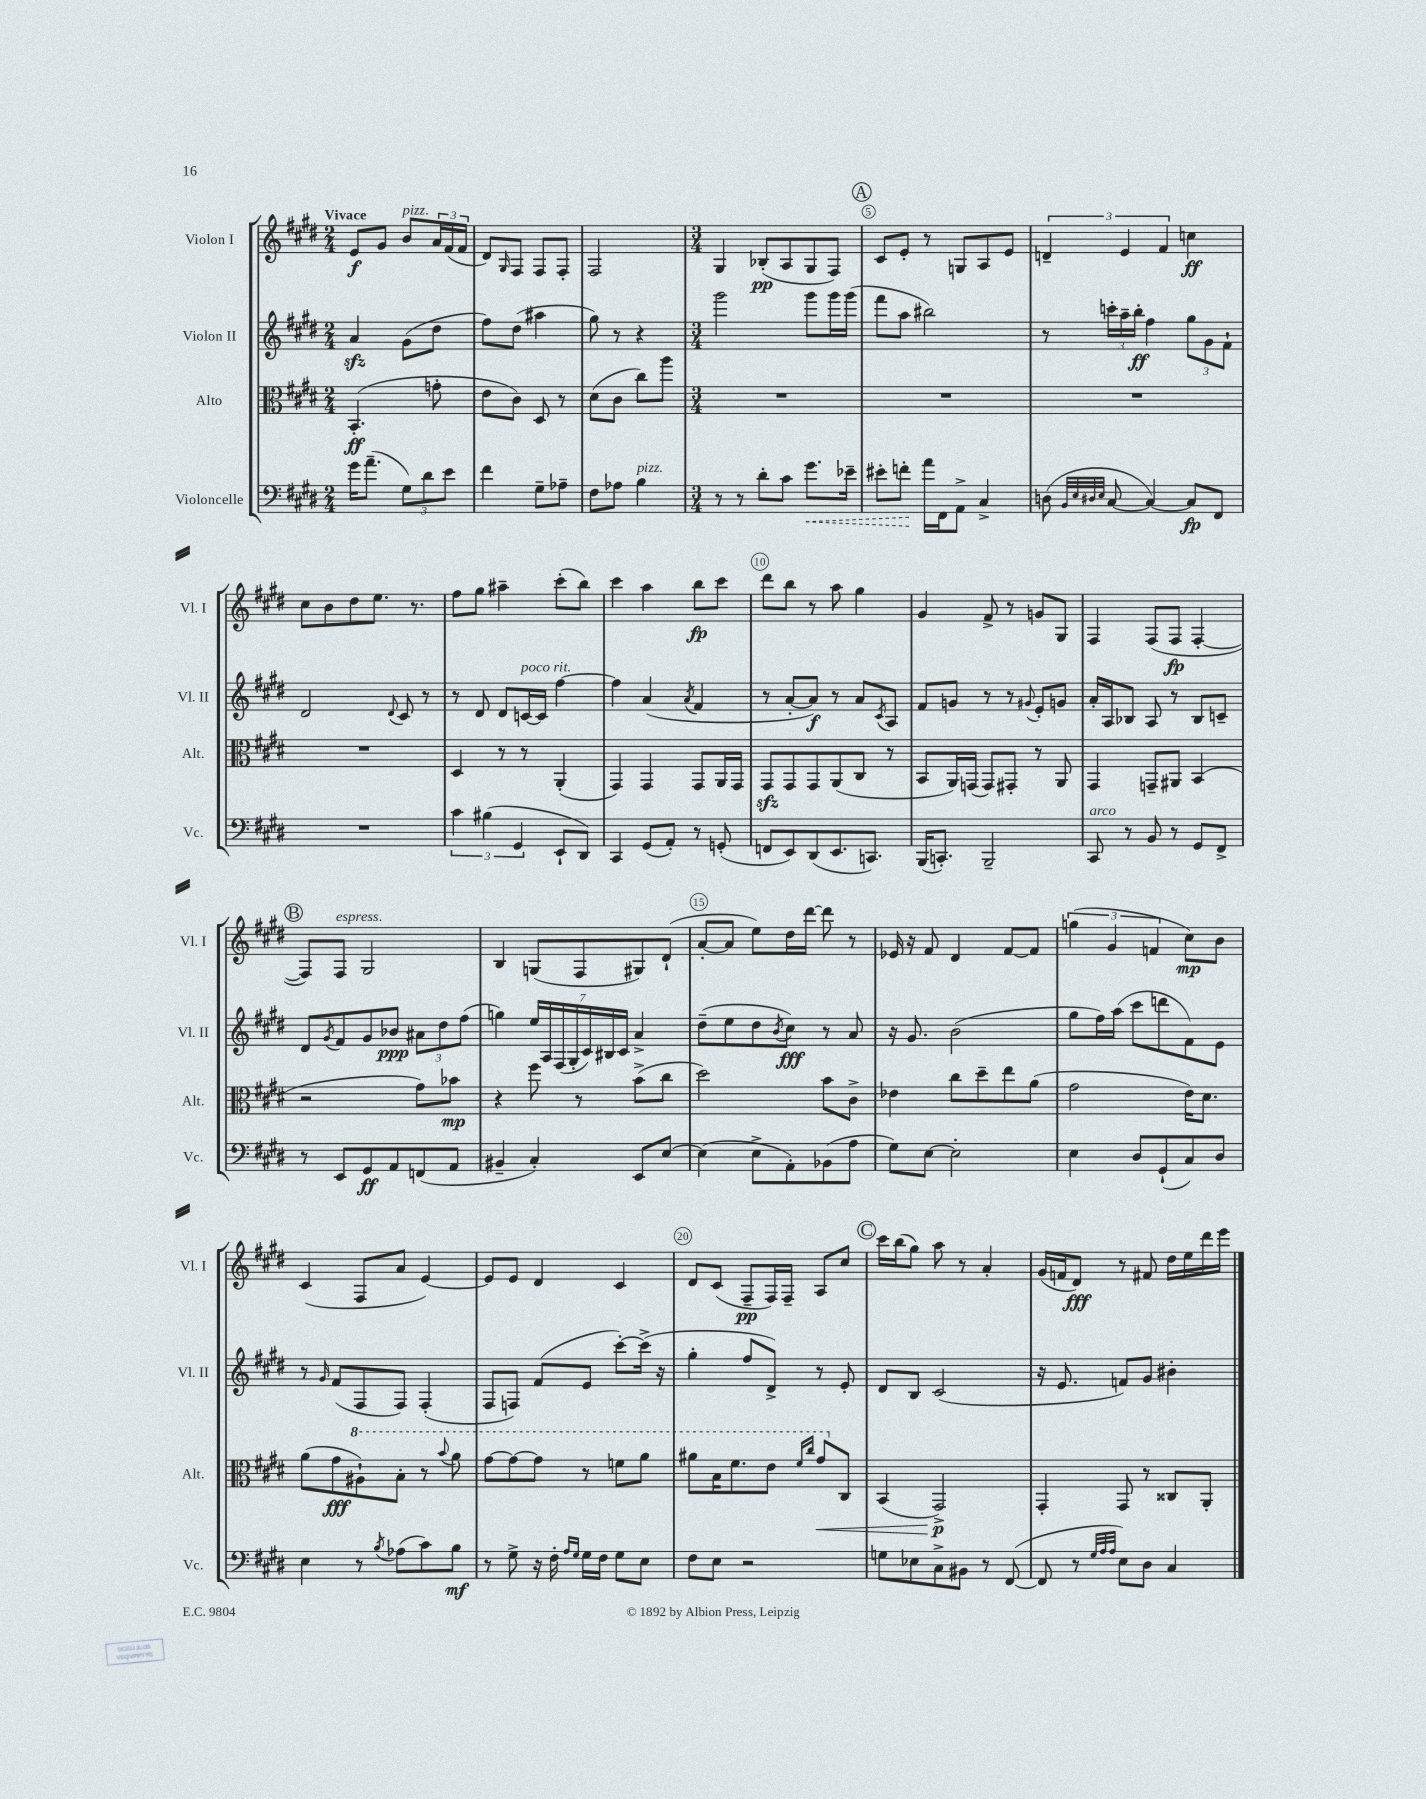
<<
\new StaffGroup <<
\new Staff = "s0" \with { instrumentName = "Violon I" shortInstrumentName = "Vl. I" } {
    \clef treble \key e \major \numericTimeSignature \time 2/4 \tempo "Vivace"
    e'8\f gis'8 b'8^\markup { \italic "pizz." } \tuplet 3/2 { a'16 fis'16( fis'16 } |
    dis'8) \grace { gis16 } fis8 fis8 fis8-. |
    fis2 |
    \numericTimeSignature \time 3/4 gis4 bes8-.\pp( a8 gis8 fis8) |
    \mark \markup { \circle "A" } cis'8 e'8-. r8 g8 a8 e'8 |
    \tuplet 3/2 { d'4-- e'4 fis'4 } c''4\ff |
    cis''8 b'8 dis''8 e''8. r8. |
    fis''8 gis''8 ais''4-- cis'''8-.( b''8) |
    cis'''4 a''4 b''8\fp cis'''8 |
    dis'''8 b''8 r8 a''8 gis''4 |
    gis'4 fis'8-> r8 g'8 gis8 |
    fis4 fis8( fis8\fp fis4~-. |
    \mark \markup { \circle "B" } fis8) fis8^\markup { \italic "espress." } gis2 |
    b4 g8( fis8 gis8) dis'8-!( |
    a'8~-. a'8 e''8) dis''16 dis'''16~ dis'''8 r8 |
    ees'16 r16 fis'8 dis'4 fis'8~ fis'8 |
    \tuplet 3/2 { g''4( gis'4 f'4 } cis''8\mp) b'8 |
    cis'4( fis8 a'8 e'4~) |
    e'8 e'8 dis'4 cis'4 |
    dis'8 cis'8( fis8--\pp fis16) fis16-- a8 cis''8 |
    \mark \markup { \circle "C" } cis'''16 b''16( gis''8) a''8 r8 a'4-. |
    gis'16( f'16 dis'8\fff) r8 fis'8 dis''16 e''16 dis'''16 e'''16 \bar "|." |
}
\new Staff = "s1" \with { instrumentName = "Violon II" shortInstrumentName = "Vl. II" } {
    \clef treble \key e \major \numericTimeSignature \time 2/4
    a'4\sfz gis'8( dis''8 |
    fis''8) dis''8( ais''4 |
    gis''8) r8 r4 |
    \numericTimeSignature \time 3/4 gis'''2 gis'''8 gis'''16 gis'''16( |
    \mark \markup { \circle "A" } fis'''8 a''8 bis''2) |
    r8 \tuplet 3/2 { c'''16-. a''16-- b''16-.\ff } fis''4 \tuplet 3/2 { gis''8 gis'8 fis'8-! } |
    dis'2 \appoggiatura { dis'8 } cis'8 r8 |
    r8 dis'8 dis'8 c'16~^\markup { \italic "poco rit." } c'16 fis''4~ |
    fis''4 a'4( \acciaccatura { a'8 } fis'4 |
    r8 a'8~-. a'8\f) r8 a'8 \acciaccatura { cis'8 } a8 |
    fis'8 g'8 r8 r8 \appoggiatura { gis'8 } e'8-. g'8 |
    a'16-. a16 bes8 a8 r8 bes8 c'8-- |
    \mark \markup { \circle "B" } dis'8 \acciaccatura { gis'8 } fis'8 gis'8 bes'8\ppp \tuplet 3/2 { ais'8 dis''8 fis''8( } |
    g''4) \tuplet 7/4 { e''16 a16 fis16( gis16-. cis'16) bis16 cis'16 } a'4-> |
    dis''8--( e''8 dis''8 \acciaccatura { b'8 } cis''8\fff) r8 a'8 |
    r16 gis'8. b'2( |
    gis''8 fis''16) a''16( cis'''8 d'''8 fis'8) e'8 |
    r8 \grace { gis'16 } fis'8( fis8 fis8) fis4-.( |
    fis8 f8) fis'8( e'8 cis'''8~-.) cis'''16->( r16 |
    gis''4-. fis''8 dis'8->) r8 e'8-. |
    \mark \markup { \circle "C" } dis'8 b8 cis'2( |
    r16 e'8. f'8) gis'8 bis'4-. \bar "|." |
}
\new Staff = "s2" \with { instrumentName = "Alto" shortInstrumentName = "Alt." } {
    \clef alto \key e \major \numericTimeSignature \time 2/4
    b,4.-.\ff( g'8-. |
    e'8 cis'8) dis8 r8 |
    dis'8( cis'8 cis''8) a''8 |
    \numericTimeSignature \time 3/4 R2. |
    \mark \markup { \circle "A" } R2. |
    R2. |
    R2. |
    dis4 r8 r8 a,4-.( |
    gis,4) gis,4 gis,8 a,16 gis,16 |
    gis,8\sfz gis,8 gis,8 a,8( cis8 r8 |
    b,8 a,16) g,16( g,8) gis,8-. r8 a,8 |
    gis,4 g,8-- ais,8 b,4( |
    \mark \markup { \circle "B" } r2 gis'8) bes'8\mp |
    r4 fis''8 r8 b'8->( cis''8 |
    dis''2) b'8 cis'8-> |
    ees'4 cis''8 dis''8-- e''8 a'8( |
    gis'2 e'16) dis'8. |
    a'8( gis'8\fff \ottava #1 ais'8-!) b'8-. r8 \appoggiatura { b''8 } a''8 |
    gis''8~ gis''8~ gis''8 r8 f''8 a''8 |
    ais''8 b'16 fis''8. e''8 \grace { fis''16 cis'''16 } gis''8\< \ottava #0 cis8 |
    \mark \markup { \circle "C" } b,4( gis,2->\p\!) |
    gis,4-. gis,8 r8 cisis8 a,8-. \bar "|." |
}
\new Staff = "s3" \with { instrumentName = "Violoncelle" shortInstrumentName = "Vc." } {
    \clef bass \key e \major \numericTimeSignature \time 2/4
    gis'16 a'8.--( \tuplet 3/2 { gis8) dis'8 e'8 } |
    fis'4 gis8-- aes8-- |
    fis8 aes8 b4^\markup { \italic "pizz." } |
    \numericTimeSignature \time 3/4 r8 r8 dis'8-. cis'8 \once \override Hairpin.style = #'dashed-line gis'8.\< ees'16-- |
    \mark \markup { \circle "A" } eis'8-. f'8-.\! a'16 fis,16 a,8-> cis4-> |
    d8( \grace { b,32 e32 dis32 e32 } cis8~ cis4~) cis8\fp fis,8 |
    R2. |
    \tuplet 3/2 { cis'4 bis4( gis,4 } e,8-! dis,8) |
    cis,4 gis,8( a,8-.) r8 g,8-.( |
    f,8 e,8) dis,8( e,8. c,8.) |
    b,,16( c,8.-.) b,,2-- |
    cis,8^\markup { \italic "arco" } r8 b,8 r8 gis,8 fis,8-> |
    \mark \markup { \circle "B" } r8 e,8 gis,8\ff a,8 f,8( a,8 |
    bis,4-- cis4-.) e,8 e8~ |
    e4( e8-> a,8-.) bes,8( a8 |
    gis8) e8~ e2-. |
    e4 dis8 gis,8-!( cis8) dis8 |
    e4 r8 \acciaccatura { b8 } aes8( cis'8) b8\mf |
    r8 gis8-> r16 fis16-. \grace { a16 gis16 } gis16 fis16 gis8 e8 |
    fis8 e8 r2 |
    \mark \markup { \circle "C" } g8 ees8 cis8-> bis,8 r8 fis,8~( |
    fis,8 r8 \grace { gis32 a32 a32 } e8) dis8 cis4 \bar "|." |
}
>>
>>
\layout { \context { \Score \override BarNumber.break-visibility = ##(#f #t #t) barNumberVisibility = #(every-nth-bar-number-visible 5) \override BarNumber.stencil = #(make-stencil-circler 0.1 0.3 ly:text-interface::print) } }
